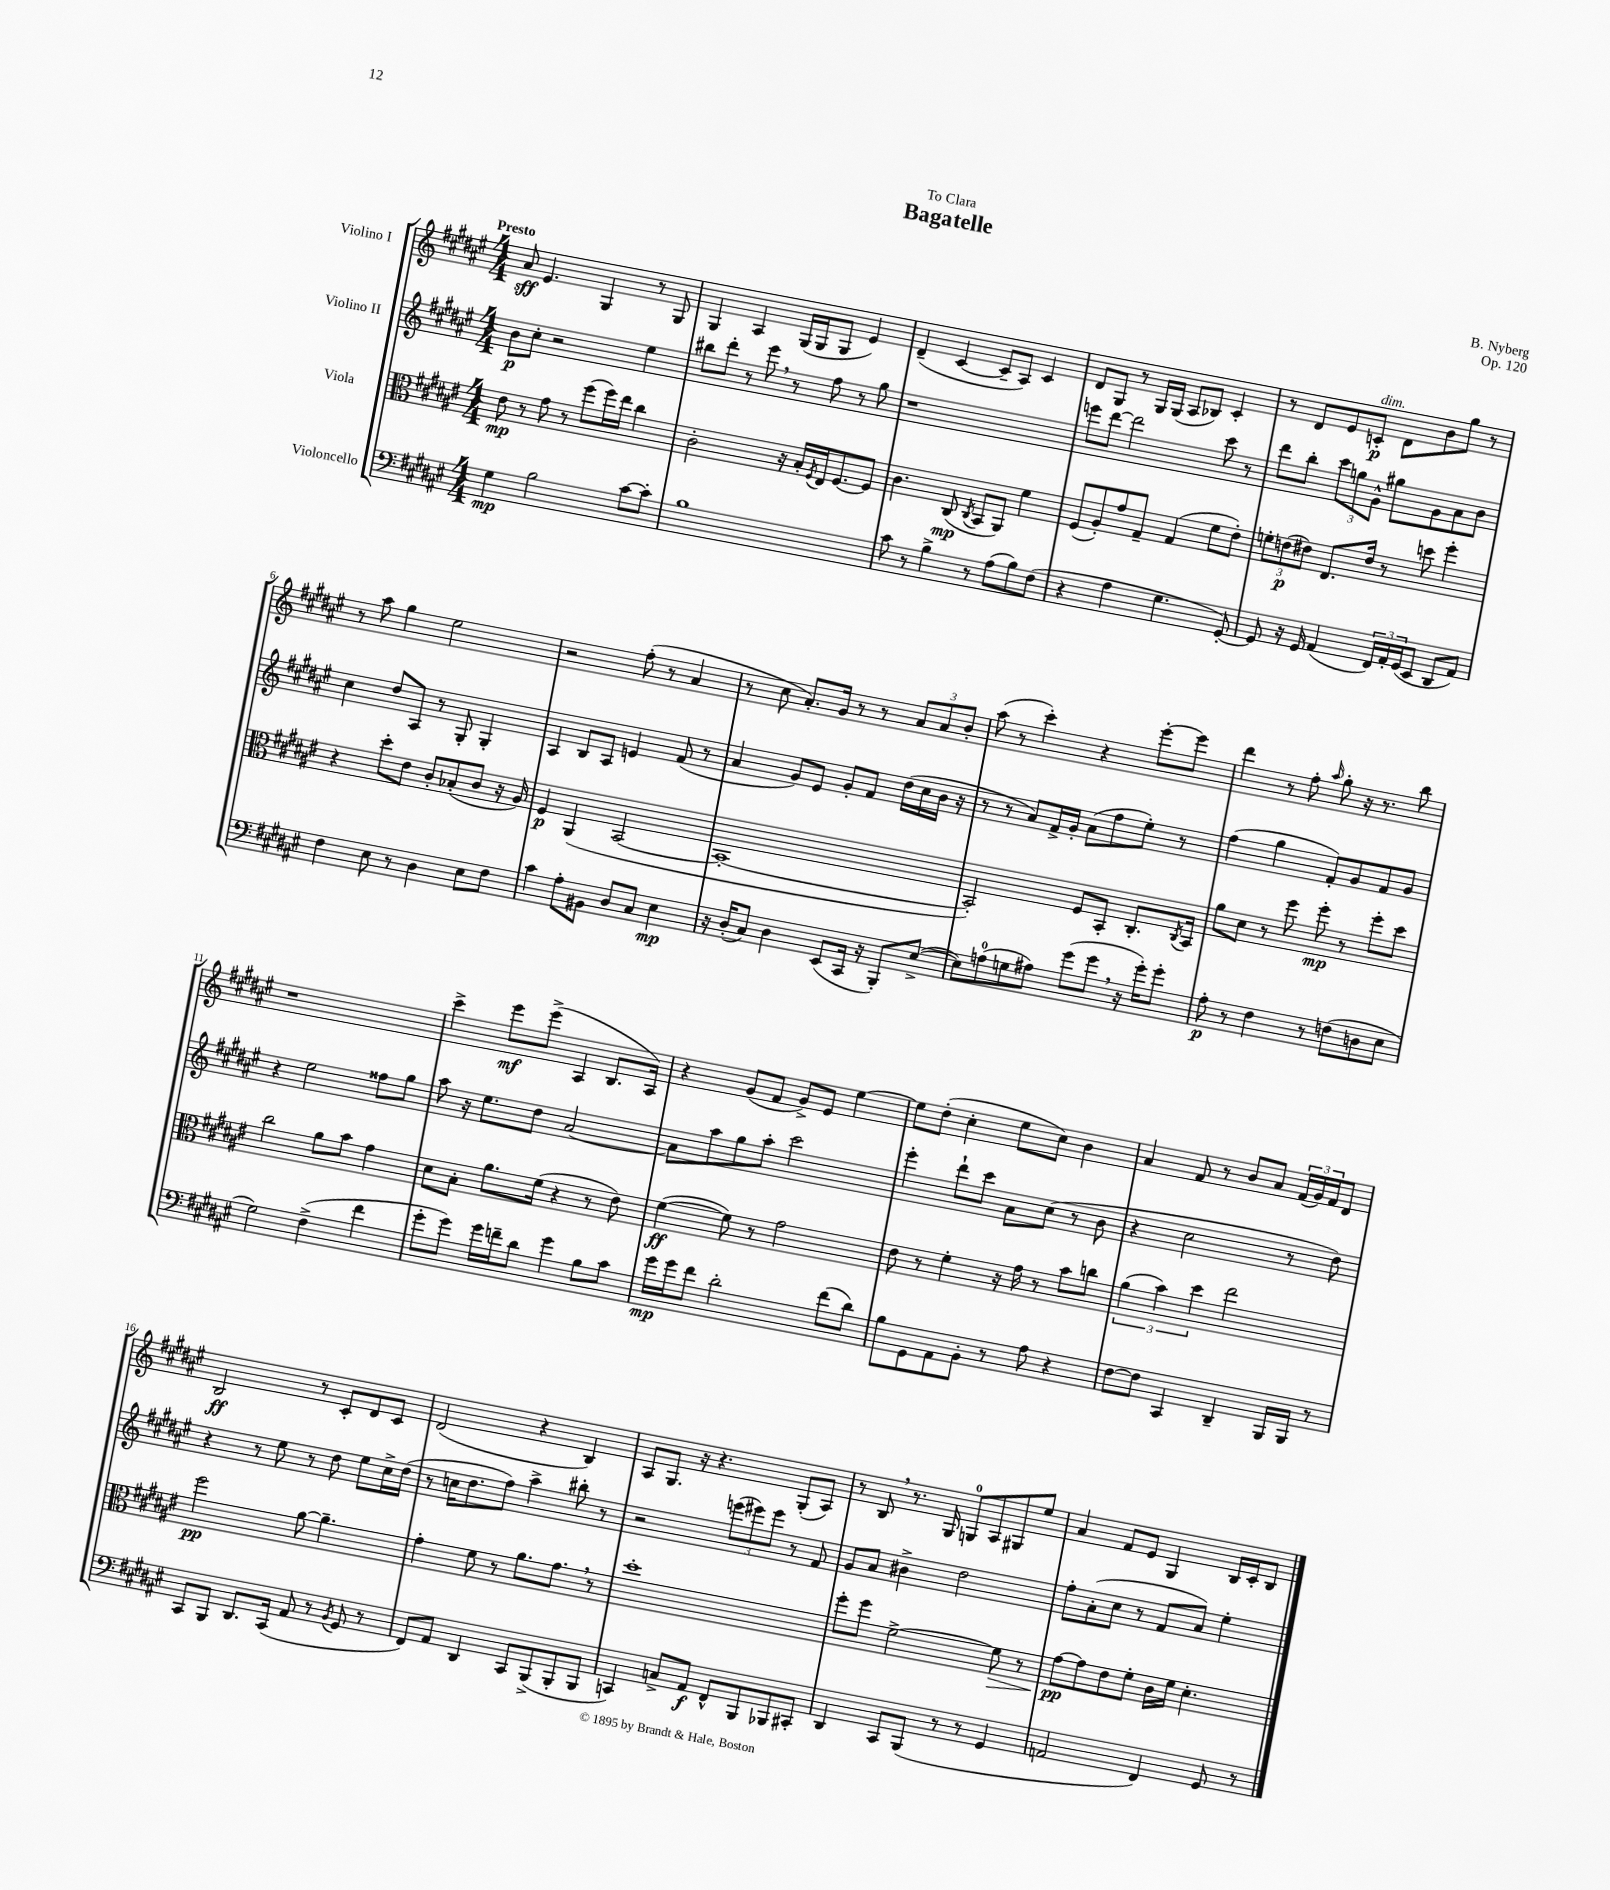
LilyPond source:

\header { title = "Bagatelle" composer = "B. Nyberg" dedication = "To Clara" opus = "Op. 120" }
<<
\new StaffGroup <<
\new Staff = "s0" \with { instrumentName = "Violino I" } {
    \clef treble \key fis \major \numericTimeSignature \time 4/4 \tempo "Presto"
    ais'8\sff eis'4. gis4 r8 gis8 |
    gis4 ais4 gis16( gis16 gis8 eis'4) |
    dis'4--( cis'4~ cis'8-- ais8) cis'4 |
    dis'8 gis8 r8 gis16 gis16( ais8 bes8) cis'4-. |
    r8 dis'8 eis'8 c'8-.\p^\markup { \italic "dim." } dis'8 b'8 gis''8 r8 |
    r8 ais''8 gis''4 eis''2 |
    r2 fis''8-.( r8 ais'4 |
    r8 cis''8 ais'8.-.) gis'16 r8 r8 \tuplet 3/2 { ais'8 ais'8 b'8-. } |
    ais''8( r8 cis'''4-.) r4 eis'''8~-. eis'''8 |
    dis'''4 r8 fis''8-. \grace { ais''16 } gis''8-. r16 r8. b''8 |
    r1 |
    cis'''4-> eis'''8\mf eis'''8->( ais4 b8. ais16) |
    r4 gis'8( fis'8 gis'8->) eis'8 eis''4~ |
    eis''8 dis''8-.( cis''4-. eis''8 cis''8) b'4 |
    ais'4 fis'8 r8 b'8 ais'8 \tuplet 3/2 { fis'16( gis'16) fis'16 } dis'8 |
    b2\ff r8 cis'8-. dis'8 cis'8 |
    dis'2( r4 b4) |
    ais8 gis8. r16 r4. gis8-.( ais8) |
    r8 b8 \breathe r8. gis16 g8-0 ais8 gis8 eis''8 |
    ais'4 fis'8 eis'8 gis4 b16 cis'16-. b8 \bar "|." |
}
\new Staff = "s1" \with { instrumentName = "Violino II" } {
    \clef treble \key fis \major \numericTimeSignature \time 4/4
    b'8\p cis''8-. r2 eis''4 |
    bis''8 dis'''8-. r8 eis'''8 \breathe r8 fis''8 r8 gis''8 |
    r1 |
    e'''8 dis'''8~ dis'''2 cis'''8 r8 |
    dis'''8 b''8-. \tuplet 3/2 { cis'''8 g''8 gis'8-^ } gis''8 gis'8 ais'8 b'8 |
    cis''4 dis''8 ais8 r8 gis8-. gis4-. |
    ais4 b8 ais8 e'4 fis'8( r8 |
    ais'4 gis'8) eis'8 gis'8-. fis'8 dis''16( cis''16 b'16 r16 |
    r8 r8 ais'8) fis'16-> gis'16-. ais'8( fis''8 eis''8-.) r8 |
    fis''4( gis''4 fis'8-.) gis'8 fis'8 gis'8 |
    r4 eis''2 fisis''8 gis''8 |
    ais''8 r16 eis''8. dis''8 ais'2~ |
    ais'8 ais''8 gis''8 ais''8-. cis'''2 |
    eis'''4-. dis'''8-! cis'''8 ais'8 cis''8( r8 b'8 |
    r4 cis''2 r8 dis''8) |
    r4 r8 eis''8 r8 dis''8 eis''8 cis''16-> dis''16( |
    r8 c''16 dis''8. fis''8) ais''4-> bis''8-. r8 |
    r2 \tuplet 3/2 { e'''8( eis'''8) eis'''8 } r8 fis'8 |
    gis'8 ais'8 bis'4-> dis''2 |
    fis''8-. ais'8-.( cis''8 r8 fis'8 ais'8) eis''4-. \bar "|." |
}
\new Staff = "s2" \with { instrumentName = "Viola" } {
    \clef alto \key fis \major \numericTimeSignature \time 4/4
    eis'8\mp r8 gis'8 r8 fis''8( fis''16) eis''16 cis''4 |
    cis'2-. r16 b16-. \acciaccatura { fis8 } eis16 fis8.~ fis8 |
    cis'4. cis8\mp( \acciaccatura { cis8 } b,8 ais,8) fis'4 |
    fis8( ais8-.) gis'8 gis8-- gis4( fis'8 eis'8-.) |
    \tuplet 3/2 { f'8-. e'8\p( eis'8) } eis8. eis'16 r8 d''8 fis''4-. |
    r4 dis''8-. eis'8 cis'8-. bes8-.( cis'8 r16 ais16) |
    fis4\p ais,4( b,2~ |
    b,1~-. |
    b,2-.) fis8 b,8-. cis8.-. \acciaccatura { cis8 } b,16 |
    ais'8 dis'8 r8 fis''8 fis''8-.\mp r8 fis''8-. dis''8 |
    cis''2 ais'8 b'8 gis'4 |
    dis'8 b8-. ais'8. fis'16( r4 r8 eis'8) |
    fis'4~\ff( fis'8) r8 gis'2 |
    eis'8 r8 fis'4-. r16 gis'16 r8 b'8 c''8 |
    \tuplet 3/2 { ais'4( b'4) dis''4 } eis''2 |
    fis''2\pp ais'8~ ais'4.-- |
    gis'4-. fis'8 r8 ais'8. gis'8. \breathe r8 |
    dis''1-. |
    fis''8-. fis''8 fis'2~-> fis'8\> r8 |
    gis'8~\pp\! gis'8 eis'8 fis'8-. cis'16 fis'16 dis'4.-. \bar "|." |
}
\new Staff = "s3" \with { instrumentName = "Violoncello" } {
    \clef bass \key fis \major \numericTimeSignature \time 4/4
    gis4\mp b2 cis'8~ cis'8-. |
    b1 |
    cis'8 r8 b4-> r8 ais8( b8) fis8( |
    r4 ais4 gis4. gis,8~-.) |
    gis,8 r16 gis,16 ais,4( \tuplet 3/2 { fis,16) ais,16-. gis,16( } eis,8 dis,8 ais,8) |
    fis4 eis8 r8 dis4 eis8 fis8 |
    cis'4 ais8-. bis,8 dis8 cis8 eis4\mp |
    r16 dis16-.( cis8) dis4 eis,8( cis,16 r16 b,,8-.) eis8~->( |
    eis8) a8-0( g8 ais8) gis'8( gis'8 \breathe r16 gis'16-.) gis'8-. |
    ais8-.\p r8 fis4 r8 f8( d8 eis8 |
    gis2) fis4->( fis'4 |
    gis'8-. gis'8) gis'16 f'16-- dis'8 gis'4 b8 cis'8 |
    gis'16\mp gis'16 fis'8 dis'2-. fis'8( dis'8) |
    b8 gis,8 ais,8 b,8-. r8 ais8 r4 |
    fis8~ fis8 cis,4 dis,4-- b,,16 b,,16 r8 |
    cis,8 b,,8 dis,8. cis,16( ais,8 r8 \acciaccatura { b,8 } gis,8 r8 |
    fis,8) ais,8 dis,4 cis,8 b,,8->( b,,8-. b,,8 |
    c,4) c8-> ais,8\f fis,8-^ b,,8 bes,,8 cis,8-. |
    dis,4 cis,8 b,,8( r8 r8 gis,4 |
    a,2 fis,4) gis,8 r8 \bar "|." |
}
>>
>>
